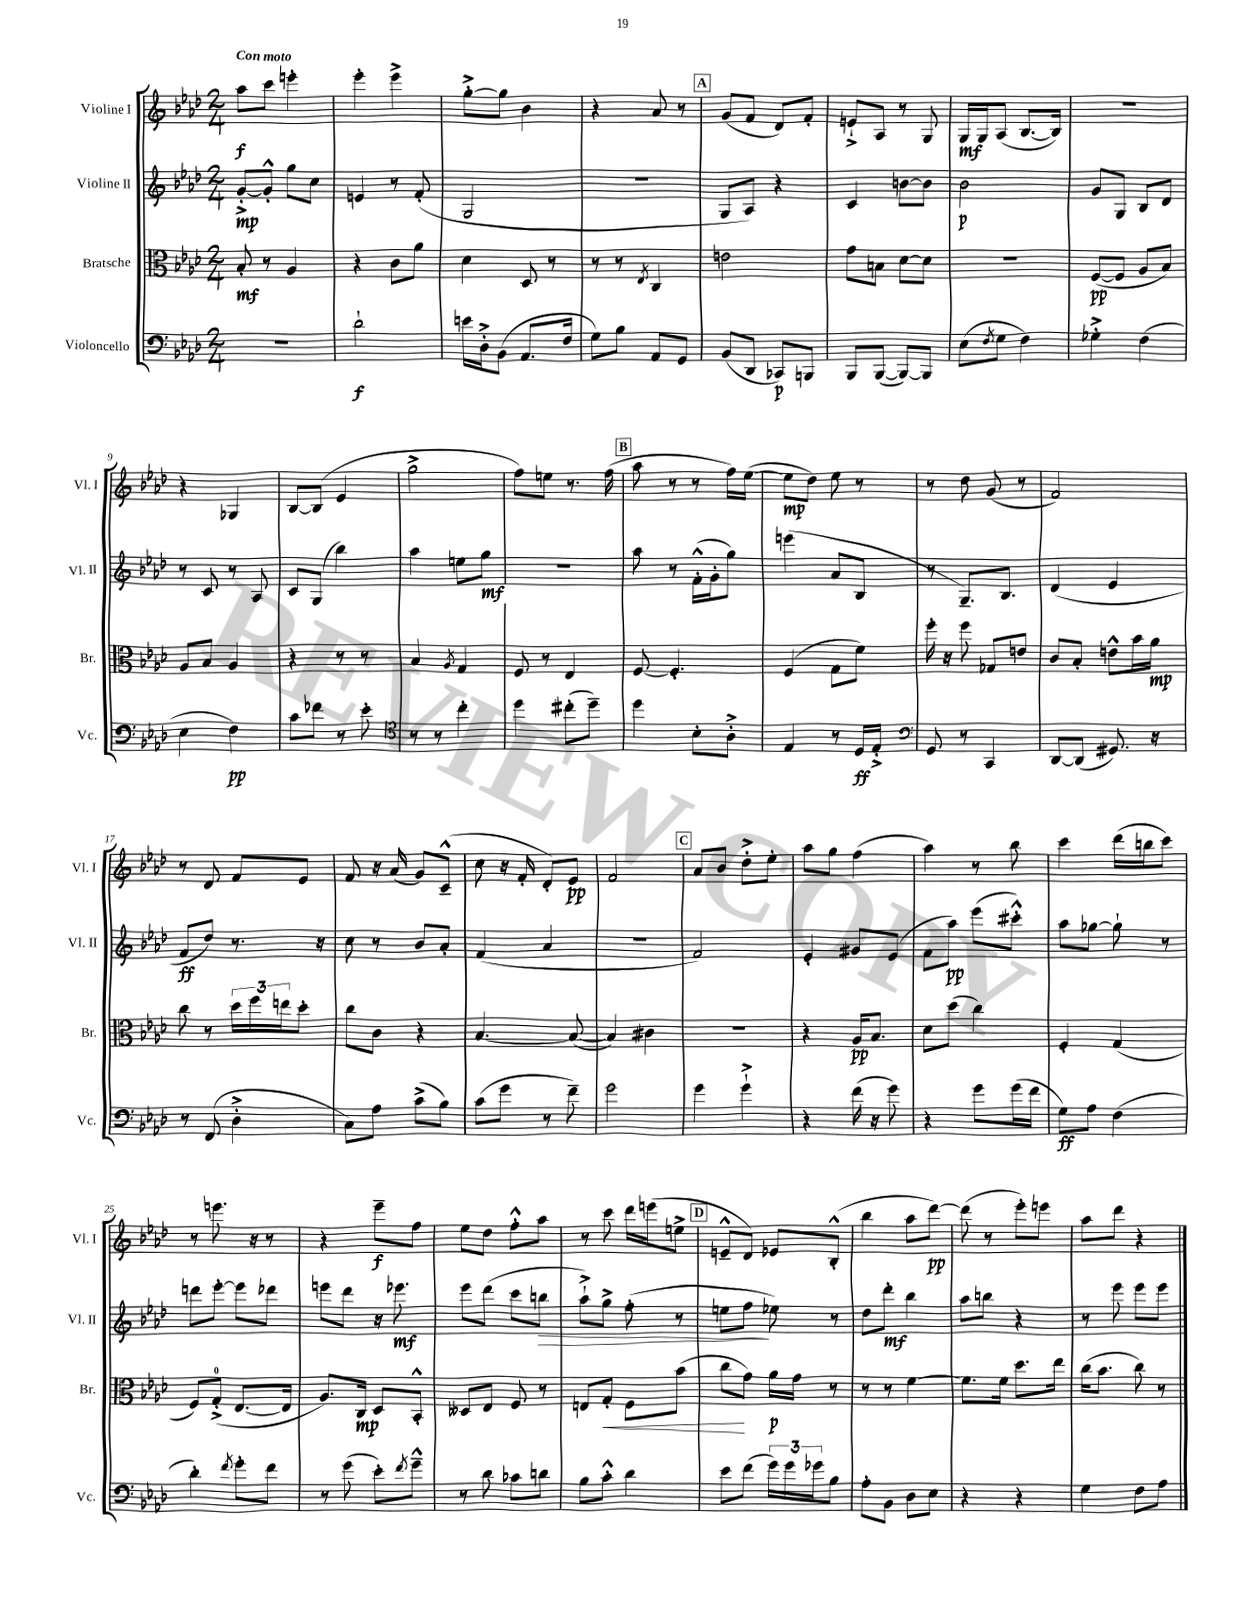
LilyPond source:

<<
\new StaffGroup <<
\new Staff = "s0" \with { instrumentName = "Violine I" shortInstrumentName = "Vl. I" } {
    \clef treble \key aes \major \numericTimeSignature \time 2/4 \tempo "Con moto"
    aes''8\f c'''8 e'''4-. |
    ees'''4-. ees'''4-> |
    g''8~-.-> g''8 bes'4 |
    r4 aes'8 r8 |
    \mark \markup { \box "A" } g'8( f'8 des'8) f'8-. |
    e'8-!-> aes8 r8 g8 |
    g16\mf g16 aes8( bes8.~ bes16) |
    R2 |
    r4 ges4 |
    bes8~ bes8( ees'4 |
    g''2-> |
    f''8) e''8 r8. f''16( |
    \mark \markup { \box "B" } aes''8 r8 r8 f''16) ees''16~( |
    ees''8\mp des''8) ees''8 r8 |
    r8 des''8 g'8( r8 |
    f'2) |
    r8 des'8 f'8 ees'8 |
    f'8 r16 aes'16( g'8) c'8---^( |
    c''8 r16 f'16-. des'8-.) ees'8\pp |
    f'2 |
    \mark \markup { \box "C" } aes'8 bes'8 des''8-.-> ees''8-. |
    aes''8 g''8 f''4( |
    aes''4) r8 bes''8 |
    c'''4 des'''16( b''16 c'''8) |
    r8 e'''8. r16 r8 |
    r4 ees'''8--\f f''8 |
    ees''8 des''8 f''8-.-^ aes''8 |
    r8 c'''8 des'''16 e'''16( e''8-> |
    \mark \markup { \box "D" } e'8---^ des'8) ees'8 bes8-.-^( |
    bes''4 aes''8 des'''8~\pp) |
    des'''8( r8 ees'''8-.) e'''8 |
    aes''8 des'''8 r4 \bar "|." |
}
\new Staff = "s1" \with { instrumentName = "Violine II" shortInstrumentName = "Vl. II" } {
    \clef treble \key aes \major \numericTimeSignature \time 2/4
    g'8~-.->\mp g'8-.-^ g''8 c''8 |
    e'4 r8 f'8-.( |
    g2 |
    R2 |
    \mark \markup { \box "A" } g8 aes8) r4 |
    c'4 b'8~ b'8 |
    bes'2\p |
    g'8 g8 bes8 des'8 |
    r8 c'8 r8 aes8 |
    c'8 g8( bes''4) |
    aes''4 e''8 g''8\mf |
    r2 |
    \mark \markup { \box "B" } aes''8 r8 f'16-.-^( g'16-. g''8) |
    e'''4( aes'8 bes8 |
    r8 g8.--) bes8. |
    des'4( ees'4 |
    f'8\ff des''8) r8. r16 |
    c''8 r8 bes'8 aes'8-. |
    f'4( aes'4 |
    R2 |
    \mark \markup { \box "C" } f'2) |
    ees'4-. gis'8 ees'8( |
    f'8 aes''8\pp) ees'''8( cis'''8-.-^) |
    aes''8 ges''8~ ges''8-! r8 |
    d'''8 ees'''8~-. ees'''8 des'''8 |
    e'''8 des'''8 r16 ees'''8.\mf |
    ees'''8 des'''8( c'''8 b''8\> |
    aes''8-!->) g''8-> f''8-.( r8 |
    \mark \markup { \box "D" } e''8 f''8\! ees''8) r8 |
    des''8 des'''8-.\mf bes''4 |
    aes''8 b''8 r4 |
    r8 ees'''8 ees'''8 ees'''8 \bar "|." |
}
\new Staff = "s2" \with { instrumentName = "Bratsche" shortInstrumentName = "Br." } {
    \clef alto \key aes \major \numericTimeSignature \time 2/4
    bes8-.\mf r8 aes4 |
    r4 c'8 aes'8 |
    des'4 des8 r8 |
    r8 r8 \acciaccatura { ees8 } c4 |
    \mark \markup { \box "A" } e'2 |
    g'8 b8 des'8~ des'8 |
    r2 |
    f8~\pp( f8 aes8 bes8) |
    aes8 bes8 aes4 |
    r4 r8 r8 |
    bes4 \acciaccatura { aes8 } g4 |
    f8 r8 ees4 |
    \mark \markup { \box "B" } f8~ f4.-. |
    f4( g8 f'8) |
    f''16-. r16 f''8 ges8 e'8 |
    c'8 bes8-. e'8-^ bes'16 aes'16\mp |
    c''8 r8 \tuplet 3/2 { des''16 f''16 e''16 } des''8-. |
    c''8 c'8 r4 |
    bes4.~ bes8~( |
    bes4) cis'4 |
    \mark \markup { \box "C" } r2 |
    r4 aes16\pp bes8. |
    des'8 des''8( c''4) |
    f4-. g4( |
    f8) g8-0-.->( ees8.~ ees16 |
    aes8.) c16\mp des8 bes,8-.-^ |
    deses8 ees8 f8 r8 |
    e8 g8-.\< f8 bes'8( |
    \mark \markup { \box "D" } c''8\! g'8) aes'16\p g'16 r8 |
    r8 r8 f'4~ |
    f'8. f'16 des''8. ees''16 |
    c''16( bes'8. c''8) r8 \bar "|." |
}
\new Staff = "s3" \with { instrumentName = "Violoncello" shortInstrumentName = "Vc." } {
    \clef bass \key aes \major \numericTimeSignature \time 2/4
    r2 |
    des'2-!\f |
    e'16 des16-.-> bes,8( aes,8. f16 |
    g8) bes8 aes,8 g,8 |
    \mark \markup { \box "A" } bes,8( des,8 ces,8\p) b,,8 |
    bes,,8 bes,,8~( bes,,8~) bes,,8 |
    ees8( \acciaccatura { f8 } g8 f4) |
    ges4-.-> f4( |
    ees4 f4\pp) |
    c'8 fes'8 r8 ees'8-. |
    \clef tenor r8 r8 c''4-. |
    des''4 cis''8-.( des''8--) |
    \mark \markup { \box "B" } des''4 bes8-. aes8-.-> |
    ees4 r8 des16\ff ees16-.-> |
    \clef bass g,8 r8 c,4 |
    des,8~ des,8( gis,8.) r16 |
    r8 f,8( des4-.-> |
    c8) aes8 c'8->( bes8) |
    c'8( g'8 r8 f'8--) |
    g'2 |
    \mark \markup { \box "C" } g'4 g'4-!-> |
    r4 f'16( r16 g'8) |
    r4 g'8 g'16( f'16 |
    g8\ff) aes8 f4( |
    des'4-.) \acciaccatura { f'8 } g'8-. f'8 |
    r8 g'8( ees'8-.) \acciaccatura { f'8 } g'8---^ |
    r8 des'8 ces'8 d'8 |
    bes8 c'8-.-^ des'4 |
    \mark \markup { \box "D" } ees'8 f'8( \tuplet 3/2 { g'16) g'16 ges'16 } bes8 |
    aes8-. bes,8 des8 ees8 |
    r4 r4 |
    g4 f8 aes8 \bar "|." |
}
>>
>>
